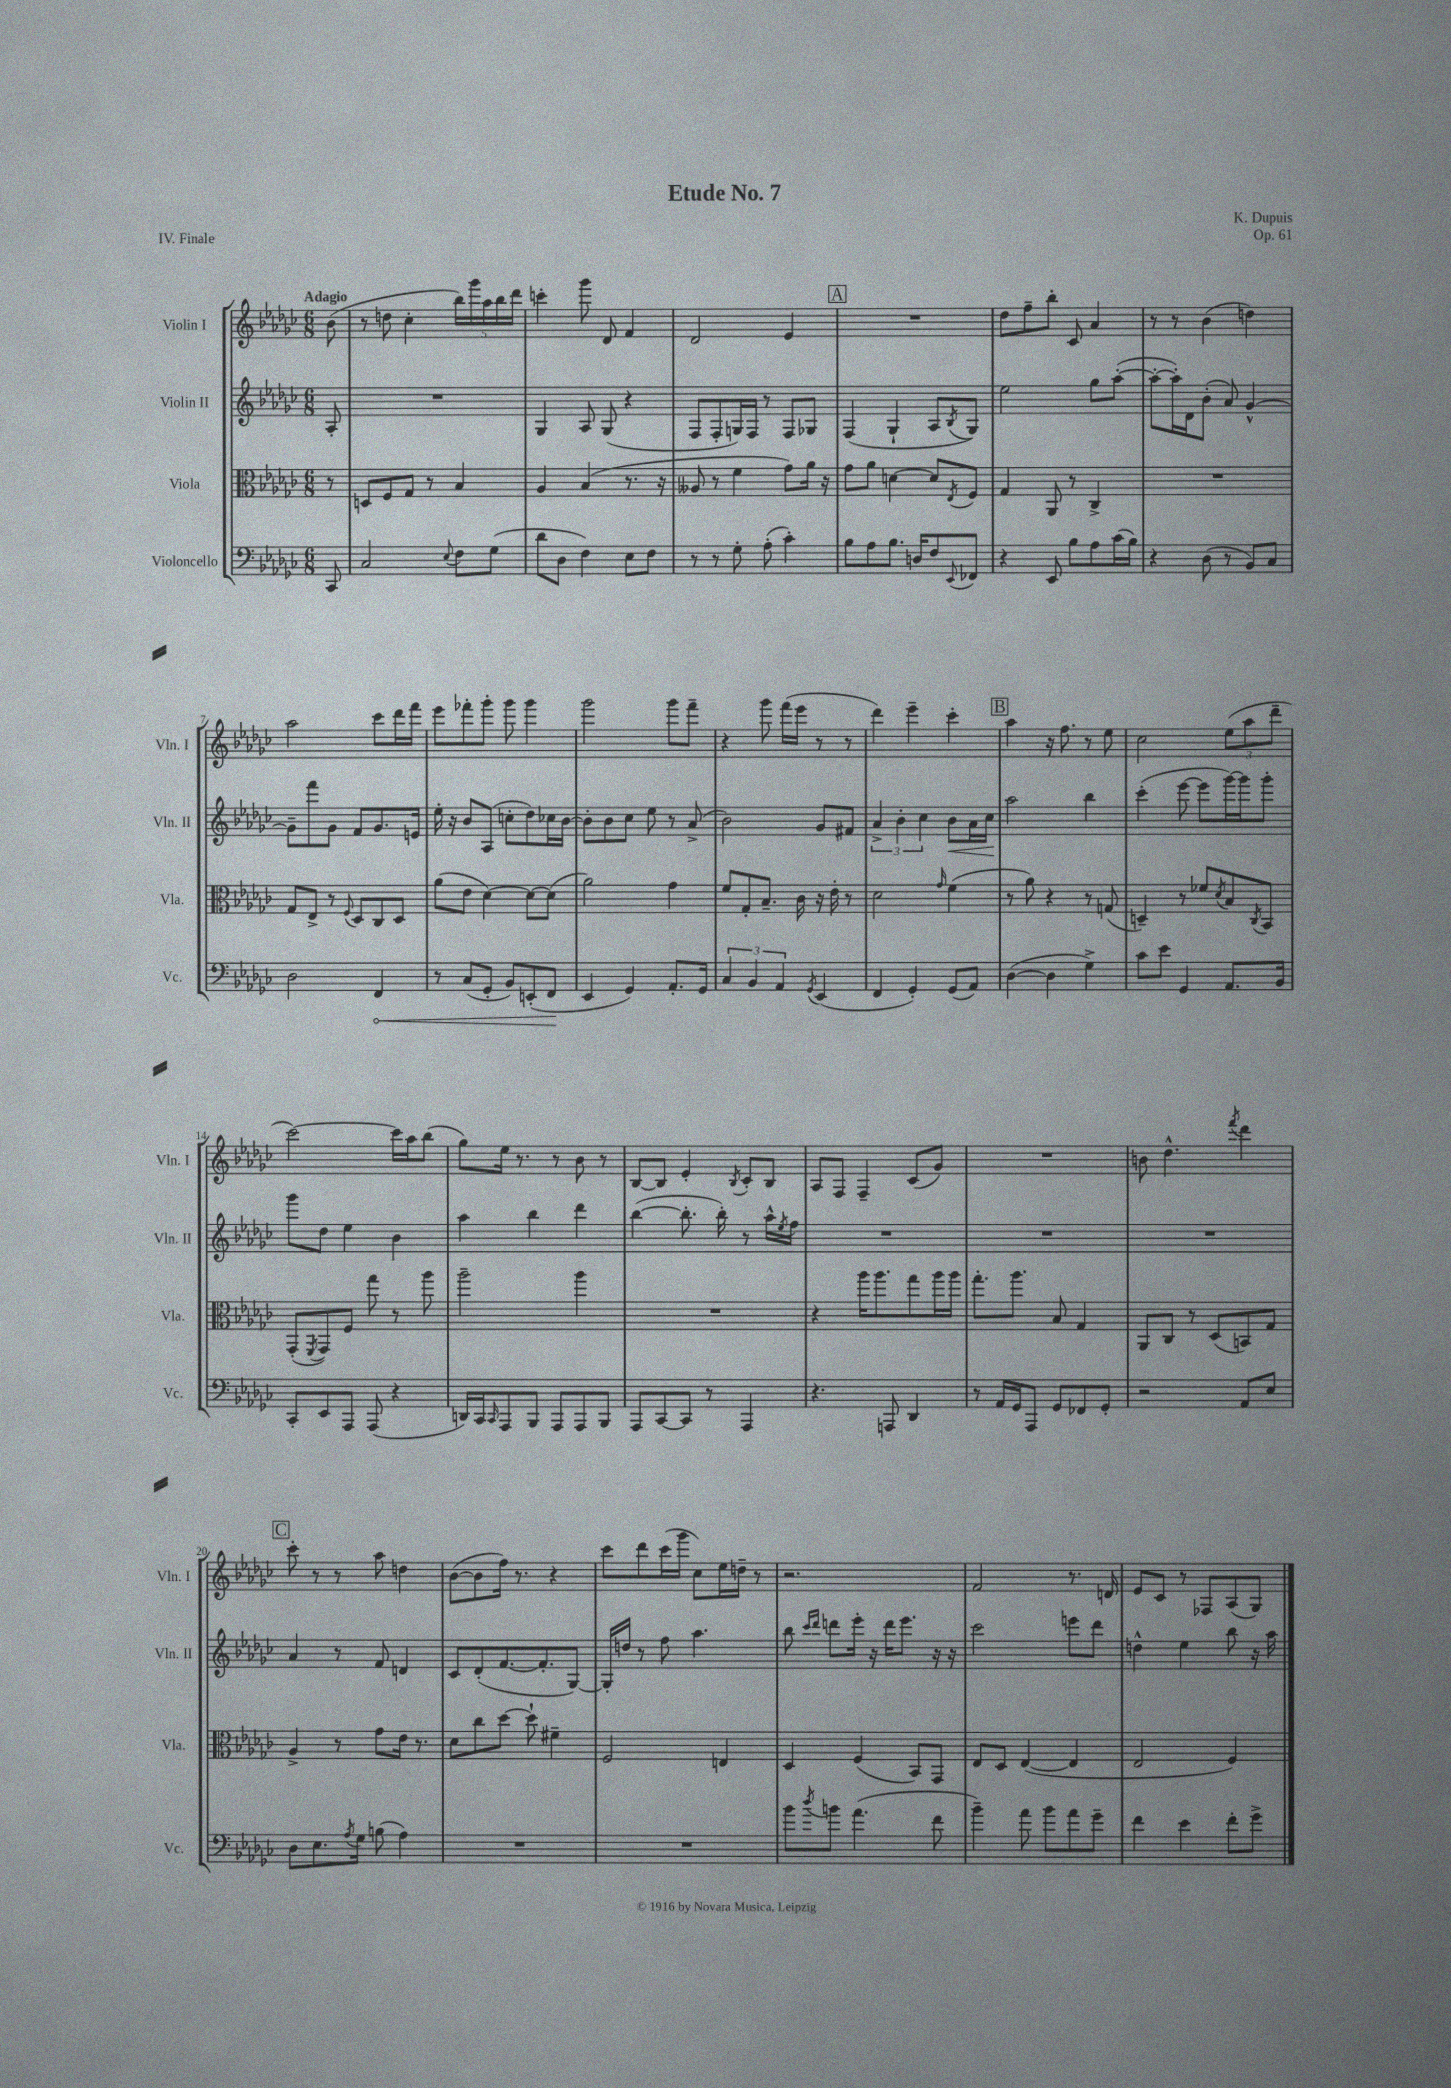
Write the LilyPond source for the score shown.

\header { title = "Etude No. 7" composer = "K. Dupuis" opus = "Op. 61" piece = "IV. Finale" }
<<
\new StaffGroup <<
\new Staff = "s0" \with { instrumentName = "Violin I" shortInstrumentName = "Vln. I" } {
    \clef treble \key ges \major \numericTimeSignature \time 6/8 \partial 8 \tempo "Adagio"
    bes'8( |
    r8 d''8 ces''4-. \tuplet 5/4 { bes''16) ges'''16 aes''16 bes''16 des'''16 } |
    c'''4-. ges'''8 des'8 f'4 |
    des'2 ees'4 |
    \mark \markup { \box "A" } R2. |
    des''8 f''8-- bes''8-. ces'8 aes'4 |
    r8 r8 bes'4( d''4) |
    aes''2 ces'''8 des'''16 f'''16 |
    ees'''8 fes'''8-. ges'''8-. ges'''8 ges'''4 |
    ges'''2 ges'''8 f'''8-- |
    r4 ges'''8 f'''16( ees'''16 r8 r8 |
    des'''4) ees'''4-- ces'''4-. |
    \mark \markup { \box "B" } aes''4 r16 f''8. r8 ees''8 |
    ces''2 \tuplet 3/2 { ees''8( aes''8 des'''8-- } |
    ces'''2~) ces'''16 aes''16 bes''8( |
    ges''8) ees''16 r8. r8 bes'8 r8 |
    bes8~ bes8 ees'4-. \acciaccatura { bes8 } ces'8-. bes8 |
    aes8 f8 f4-- ces'8( ges'8) |
    R2. |
    b'8 des''4.-^ \acciaccatura { f'''8 } des'''4 |
    \mark \markup { \box "C" } ces'''8-. r8 r8 aes''8 d''4 |
    bes'8~( bes'8 f''16) r8. r4 |
    ces'''8 des'''8 ces'''16( ges'''16 ces''8) ees''16 d''16-- r8 |
    r2. |
    f'2 r8. d'16 |
    ees'8 ces'8 r8 fes8 aes8( ges8) \bar "|." |
}
\new Staff = "s1" \with { instrumentName = "Violin II" shortInstrumentName = "Vln. II" } {
    \clef treble \key ges \major \numericTimeSignature \time 6/8 \partial 8
    aes8-. |
    R2. |
    ges4 aes8 ges8( r4 |
    f8 f8-. g16) f16 r8 f8 ges8 |
    \mark \markup { \box "A" } f4( ges4-! aes8 \acciaccatura { bes8 } ges8) |
    ees''2 ges''8 aes''8~-.( |
    aes''8~-. aes''16-.) des'16 bes'8-.( aes'8) ges'4~-^ |
    ges'8-- f'''8 ges'8 f'8 ges'8. e'16 |
    ees''16-. r16 bes'8 aes8( c''8-. des''8) ces''16 bes'16~ |
    bes'8-. bes'8 ces''8 ees''8 r8 aes'8->( |
    bes'2) ges'8 fis'8 |
    \tuplet 3/2 { aes'4-> bes'4-. ces''4 } bes'8\< aes'16 ces''16\! |
    \mark \markup { \box "B" } aes''2 bes''4 |
    ces'''4-.( ees'''8~ ees'''8 ges'''16~) ges'''16 ges'''8-. |
    ges'''8 des''8 ees''4 bes'4 |
    aes''4 bes''4 des'''4 |
    bes''4~( bes''8.-. bes''16-.) r8 aes''16-^ \acciaccatura { ees''8 } f''16 |
    R2. |
    R2. |
    R2. |
    \mark \markup { \box "C" } aes'4 r8 f'8 d'4 |
    ces'8 des'8-.( f'8.~ f'8.-. ges8~) |
    ges16-. d''16 r8 f''8 aes''4. |
    bes''8 \grace { ces'''16 des'''16 } d'''8 ees'''16-. r16 d'''16 ees'''8. r16 r16 |
    ces'''2 e'''8 des'''8 |
    d''4-^ ees''4 bes''8 r16 aes''16 \bar "|." |
}
\new Staff = "s2" \with { instrumentName = "Viola" shortInstrumentName = "Vla." } {
    \clef alto \key ges \major \numericTimeSignature \time 6/8 \partial 8
    r8 |
    d8 f8 ges8 r8 bes4 |
    aes4 bes4( r8. r16 |
    aeses8 r8 f'4 ges'8) aes'16 r16 |
    \mark \markup { \box "A" } ges'8 aes'8 d'4~ d'8 \acciaccatura { ees8 } f8 |
    ges4 aes,8 r8 ces4-> |
    R2. |
    ges8 ees8-> r8 \appoggiatura { f8 } des8 ces8 des8 |
    aes'8( ees'8 des'4~) des'8~ des'8( |
    aes'2) ges'4 |
    f'8 ges8-. bes8.-- ces'16 r16 ees'16-. r8 |
    des'2 \grace { ges'16 } f'4( |
    \mark \markup { \box "B" } r8 aes'8) r4 r8 g8( |
    d4--) r8 fes'8 \acciaccatura { des'8 } bes8 \acciaccatura { ces8 } bes,8 |
    ges,8-.( \acciaccatura { f,8 } ges,8) f8 ges''8 r8 aes''8 |
    aes''2-- aes''4 |
    R2. |
    r4 aes''16 aes''8. ges''8 aes''16 aes''16 |
    ges''8.-. aes''8. bes8 ges4 |
    aes,8 ces8 r8 des8( b,8) ges8 |
    \mark \markup { \box "C" } aes4-> r8 ges'8 ees'16 r8. |
    des'8 ces''8 des''8~ des''8-! fis'4-- |
    f2 e4 |
    des4 f4( bes,8) ges,8 |
    ees8 des8 ees4~( ees4 |
    ees2 f4) \bar "|." |
}
\new Staff = "s3" \with { instrumentName = "Violoncello" shortInstrumentName = "Vc." } {
    \clef bass \key ges \major \numericTimeSignature \time 6/8 \partial 8
    ces,8 |
    ces2 \appoggiatura { ees8 } f8 ges8( |
    des'8 des8 f4) ees8 f8 |
    r8 r8 ges8-. aes8-.( ces'4-.) |
    \mark \markup { \box "A" } bes8 aes8 bes8. d16 f8 \appoggiatura { ees,8 } fes,8 |
    r4 ees,8 bes8 aes8 ces'16( bes16) |
    r4 des8( r8 bes,8) ces8 |
    des2 \once \override Hairpin.circled-tip = ##t f,4\< |
    r8 ces8( ges,8-. bes,8) e,8-.( f,8\! |
    ees,4 ges,4) aes,8.-. ges,16 |
    \tuplet 3/2 { ces4 bes,4 aes,4 } \acciaccatura { ges,8 } ees,4( |
    f,4 ges,4-.) ges,8( aes,8) |
    \mark \markup { \box "B" } des4~( des4 ges4->) |
    ces'8 ees'8 ges,4 aes,8. bes,16 |
    ces,8-. ees,8 aes,,8 aes,,8( r4 |
    d,16) ces,16 \grace { ces,16 } aes,,8 bes,,8 aes,,8 aes,,8 bes,,8 |
    aes,,8 ces,8~ ces,8 r8 aes,,4 |
    r4. a,,8 des,4 |
    r8 aes,16 ges,16 aes,,8 ges,8 fes,8 ges,8-. |
    r2 aes,8 ees8 |
    \mark \markup { \box "C" } des8 ees8. \acciaccatura { aes8 } ges16 b8( aes4) |
    R2. |
    R2. |
    bes'8 \acciaccatura { des''8 } b'8 aes'4.( f'8 |
    bes'4--) aes'8 bes'8 aes'8 ges'8-- |
    f'4 ees'4 f'8-. ges'8-> \bar "|." |
}
>>
>>
